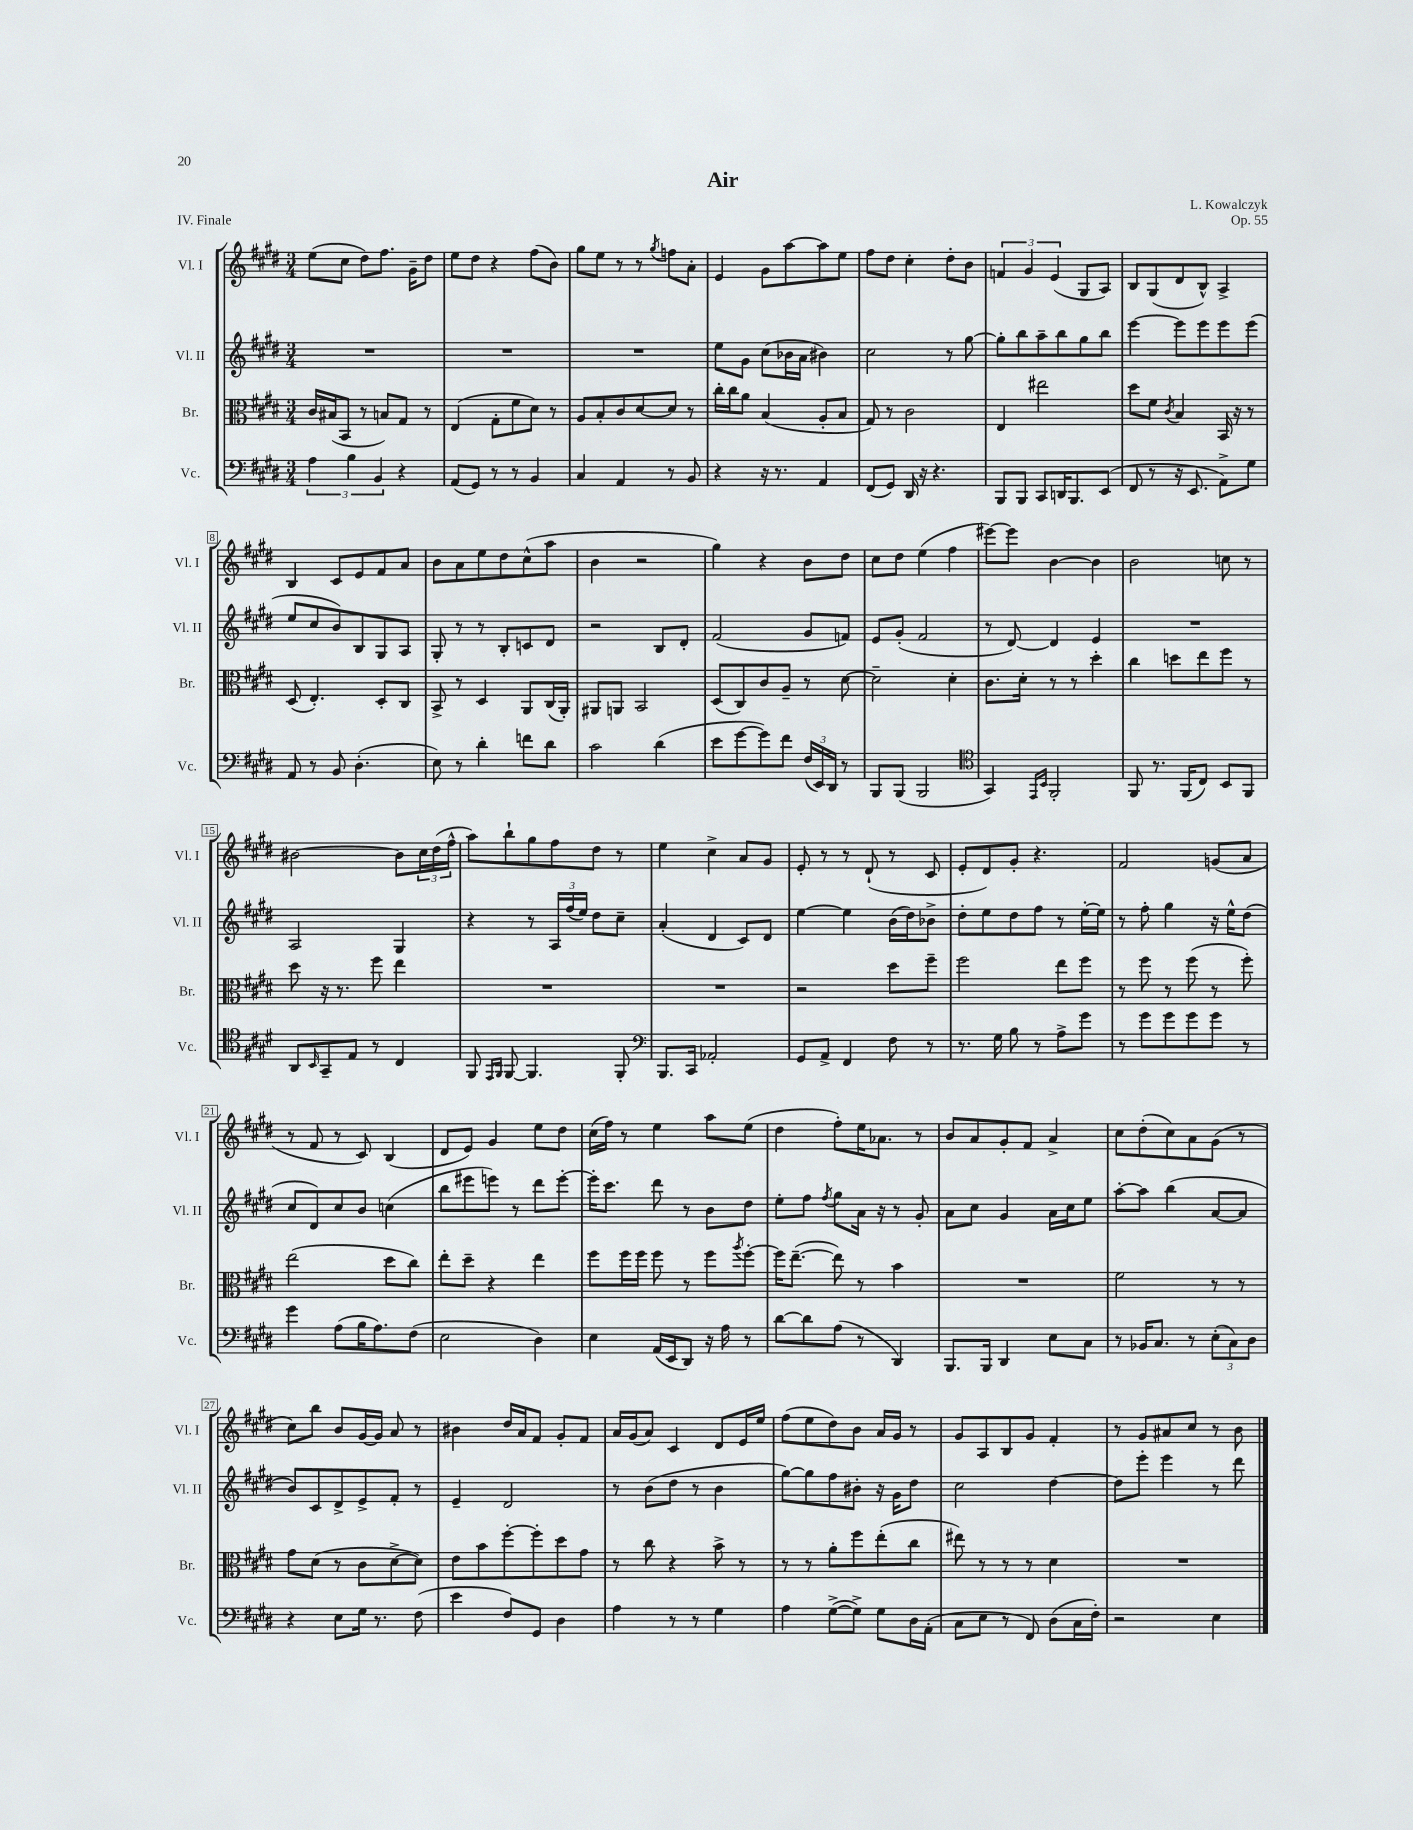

**kern	**kern	**kern	**kern
*staff4	*staff3	*staff2	*staff1
*clefF4	*clefC3	*clefG2	*clefG2
*k[f#c#g#d#]	*k[f#c#g#d#]	*k[f#c#g#d#]	*k[f#c#g#d#]
*M3/4	*M3/4	*M3/4	*M3/4
6A\	16c#/LL	2.r	(8ee\L
.	(16B#/J	.	.
.	8BB/J	.	8cc#\J
6B\	.	.	.
.	8r	.	8dd#\L)
6BB/	.	.	.
.	8B/L)	.	8.ff#\J
4r	8G#/J	.	.
.	.	.	16g#~\LK
.	8r	.	8dd#\J
=	=	=	=
(8AA/L	(4E/	2.r	8ee\L
8GG#/J)	.	.	8dd#\J
8r	8G#'\L	.	4r
8r	8f#\	.	.
4BB/	8d#\J)	.	(8ff#\L
.	8r	.	8b\J)
=	=	=	=
4C#/	8A/L	2.r	8gg#\L
.	8B'/	.	8ee\J
4AA/	8c#/	.	8r
.	[8d#/	.	8r
.	.	.	8qgg#/
8r	8d#/]J	.	8ff\L
8BB/	8r	.	8a'\J
=	=	=	=
4r	16cc#'\LL	8ee\L	4e/
.	16cc#\J	.	.
.	8a\J	8g#\J	.
16r	(4B/	(8cc#\L	8g#\L
8.r	.	.	.
.	.	16b-\L	[8aa\
.	.	16a\JJ	.
4AA/	8A'/L	4b#\)	8aa\]
.	8B/J	.	8ee\J
=	=	=	=
(8FF#/L	8G#/)	2cc#\	8ff#\L
8GG#/J)	8r	.	8dd#\J
16DD#/	2c#\	.	4cc#'\
16r	.	.	.
4.r	.	.	.
.	.	8r	8dd#'\L
.	.	[8gg#\	8b\J
=	=	=	=
8BBB/L	4E/	8gg#'\]L	6f/
8BBB/J	.	8bb\	.
.	.	.	6g#/
8CC#/L	2ee#\	8aa~\	.
.	.	.	(6e/
16DD/K	.	8bb\	.
8.BBB/	.	.	.
.	.	8gg#\	8G#/L
(8EE/J	.	8bb\J	8A/J)
=	=	=	=
8FF#/	8dd#\L	[4eee\	8B/L
8r	8f#\J	.	(8G#/
.	8qc#/	.	.
16r	4B/	8eee\]L	8d#/
8.EE/	.	.	.
.	.	8eee\	8B^^/J)
8AA^\L)	16BB/	8eee\	4A^/
.	16r	.	.
8G#\J	8r	(8eee\J	.
=	=	=	=
8AA/	(8D#/	8ee/L	4B/
8r	4.E'/)	8cc#/	.
8BB/	.	8b/)	8c#/L
(4.D#'\	.	8B/	8e/
.	8D#'/L	8G#/	8f#/
.	8C#/J	8A/J	8a/J
=	=	=	=
8E\)	8BB^/	8G#'/	8b\L
8r	8r	8r	8a\
4d#'\	4D#/	8r	8ee\
.	.	8B'/L	8dd#\
8f\L	8AA/L	8c/	(8cc#^^\
8d#\J	(16C#/L	8d#/J	8aa\J
.	16AA'/JJ)	.	.
=	=	=	=
2c#\	8AA#/L	2r	4b\
.	8AA/J	.	.
.	2BB/	.	2r
(4d#\	.	8B/L	.
.	.	8d#'/J	.
=	=	=	=
8e\L	(8D#/L	(2f#/	4gg#\)
[8g#\	8C#/)	.	.
8g#\])	8c#/	.	4r
8f#\J	8A~/J	.	.
(24F#/LL	8r	8g#/L	8b\L
24EE/)	.	.	.
24DD#/JJ	.	.	.
8r	[8d#\	8f/J)	8dd#\J
=	=	=	=
8BBB/L	2d#~\]	8e/L	8cc#\L
(8BBB/J	.	(8g#'/J	8dd#\J
2BBB/	.	2f#/	(4ee\
.	4d#'\	.	4ff#\
=	=	=	=
*clefC4	*	*	*
4GG#/)	8.c#\L	8r	[8eee#\L)
.	.	[8d#/)	8eee#\]J
.	16d#'\Jk	.	.
16qqEE/LL	.	.	.
16qqBB/JJ	.	.	.
2FF#'/	8r	4d#/]	[4b\
.	8r	.	.
.	4dd#'\	4e/	4b\]
=	=	=	=
8FF#/	4cc#\	2.r	2b\
8.r	.	.	.
.	8dd\L	.	.
(16FF#/LK	.	.	.
8C#/J)	8ee\	.	.
8BB/L	8ff#\J	.	8cc\
8FF#/J	8r	.	8r
=	=	=	=
8AA/L	8dd#\	2A/	[2b#\
16qqBB/	.	.	.
8GG#~/	16r	.	.
.	8.r	.	.
8E/J	.	.	.
8r	8ff#\	.	.
4C#/	4ee\	4G#/	8b#\]L
.	.	.	24cc#\L
.	.	.	(24dd#\
.	.	.	24ff#^^\JJ
=	=	=	=
8FF#/	2.r	4r	8aa\L)
16qqEE/LL	.	.	.
16qqFF#/JJ	.	.	.
[8FF#/	.	.	8bb`\
4.FF#/]	.	8r	8gg#\
.	.	24A/LL	8ff#\
.	.	(24ff#/	.
.	.	24ee/JJ)	.
.	.	8dd#\L	8dd#\J
8FF#'/	.	8cc#~\J	8r
=	=	=	=
*clefF4	*	*	*
8.BBB/L	2.r	(4a'/	4ee\
16CC#/Jk	.	.	.
2AA-'/	.	4d#/	4cc#^\
.	.	8c#/L)	8a/L
.	.	8d#/J	8g#/J
=	=	=	=
8GG#/L	2r	[4ee\	8e'/
8AA^/J	.	.	8r
4FF#/	.	4ee\]	8r
.	.	.	(8d#`/
8F#\	8dd#\L	(16b\LL	8r
.	.	16dd#\J)	.
8r	8ff#~\J	8b-^\J	8c#/
=	=	=	=
8.r	2ff#\	8dd#'\L	8e'/L
.	.	8ee\	8d#/)
16G#\	.	.	.
8B\	.	8dd#\	8g#'/J
8r	.	8ff#\J	4.r
8A^\L	8ee\L	8r	.
8g#\J	8ff#\J	[16ee'\LL	.
.	.	16ee\]JJ	.
=	=	=	=
8r	8r	8r	2f#/
8g#\L	8ff#\	8ff#'\	.
8g#\	8r	4gg#\	.
8g#\	(8ff#\	.	.
8g#\J	8r	16r	(8g/L
.	.	16ee^^\LK	.
8r	8ff#'\)	(8dd#\J	8a/J
=	=	=	=
4g#\	(2ee\	8cc#/L	8r
.	.	8d#/)	8f#/
(8A\L	.	8cc#/	8r
16B\K	.	8b/J	8c#/)
8.A\)	.	.	.
.	8dd#\L	(4cc\	(4B/
(8F#\J	8cc#\J)	.	.
=	=	=	=
2E\	8ee'\L	8bb\L	8d#/L
.	8dd#~\J	8eee#\	8e/J)
.	4r	8eee\J)	4g#/
.	.	8r	.
4D#\)	4ee\	8ddd#\L	8ee\L
.	.	[8eee'\J	8dd#\J
=	=	=	=
4E\	8ff#\L	16eee'\]LK	(16cc#\LL
.	.	8.ccc#\J	16ff#\JJ)
.	16ff#\L	.	8r
.	16ff#\JJ	.	.
(16AA/LL	8ff#\	8ddd#\	4ee\
16EE/J	.	.	.
8DD#/J)	8r	8r	.
16r	8ff#\L	8b\L	8aa\L
16A\	.	.	.
.	8qaa/	.	.
8r	[8ff#'\J	8dd#\J	(8ee\J
=	=	=	=
[8d#\L	16ff#\]LK	8ee'\L	4dd#\
.	([8.ee~\J	.	.
8d#\]	.	8ff#\J	.
.	.	8qff#/	.
(8A\J	8ee\])	8gg#\L	8ff#'\L)
8r	8r	16a\Jk	16ee\K
.	.	16r	8.a-\J
4DD#/)	4b\	8r	.
.	.	8g#'/	8r
=	=	=	=
8.BBB/L	2.r	8a\L	8b/L
.	.	8cc#\J	8a/
16BBB/Jk	.	.	.
4DD#/	.	4g#/	8g#'/
.	.	.	8f#/J
8E\L	.	16a\LL	4a^/
.	.	16cc#\J	.
8C#\J	.	8ee\J	.
=	=	=	=
8r	2f#\	[8aa'\L	8cc#\L
16BB-/LK	.	8aa\]J	(8dd#'\
8.C#/J	.	.	.
.	.	(4bb\	8cc#\)
8r	.	.	8a\
(12E'\L	8r	[8a/L	(8g#\J
12C#\)	.	.	.
.	8r	8a/]J	8r
12D#\J	.	.	.
=	=	=	=
4r	8g#\L	8b/L)	8cc#\L)
.	(8d#\J	8c#/	8bb\J
8E\L	8r	8d#^/	8b/L
16G#\Jk	8c#\L	8e^/	[16g#/L
8.r	.	.	16g#/]JJ
.	[8d#^\	8f#'/J	8a/
(8F#\	8d#\]J)	8r	8r
=	=	=	=
4e\	8e\L	4e~/	4b#\
.	8b\	.	.
8F#/L)	[8ff#'\	2d#/	16dd#/LL
.	.	.	16a/J
8GG#/J	8ff#'\]	.	8f#/J
4D#\	8dd#\	.	8g#'/L
.	8g#\J	.	8f#/J
=	=	=	=
4A\	8r	8r	16a/LL
.	.	.	(16g#/J
.	8cc#\	(8b\L	8a/J)
8r	4r	8dd#\J	4c#/
8r	.	8r	.
4G#\	8b^\	4b\	8d#/L
.	8r	.	16e/L
.	.	.	16ee/JJ
=	=	=	=
4A\	8r	[8gg#\L)	(8ff#\L
.	8r	8gg#\]	8ee\
([8G#^\L	8a'\L	8ff#\	8dd#\)
8G#^\]J)	8ff#\	8b#'\J	8b\J
8G#\L	(8ee'\	16r	16a/LL
.	.	16g#\LK	16g#/JJ
16D#\L	8cc#\J	8dd#\J	8r
(16AA'\JJ	.	.	.
=	=	=	=
8C#\L	8ee#\)	2cc#\	8g#/L
8E\J	8r	.	8A/
8r	8r	.	8B/
8FF#/)	8r	.	8g#/J
(8D#\L	4d#\	[4dd#\	4f#'/
16C#\L	.	.	.
16F#'\JJ)	.	.	.
=	=	=	=
2r	2.r	8dd#\]L	8r
.	.	8eee'\J	8g#/L
.	.	4eee\	8a#/
.	.	.	8cc#/J
4E\	.	8r	8r
.	.	8ddd#\	8b\
==	==	==	==
*-	*-	*-	*-
